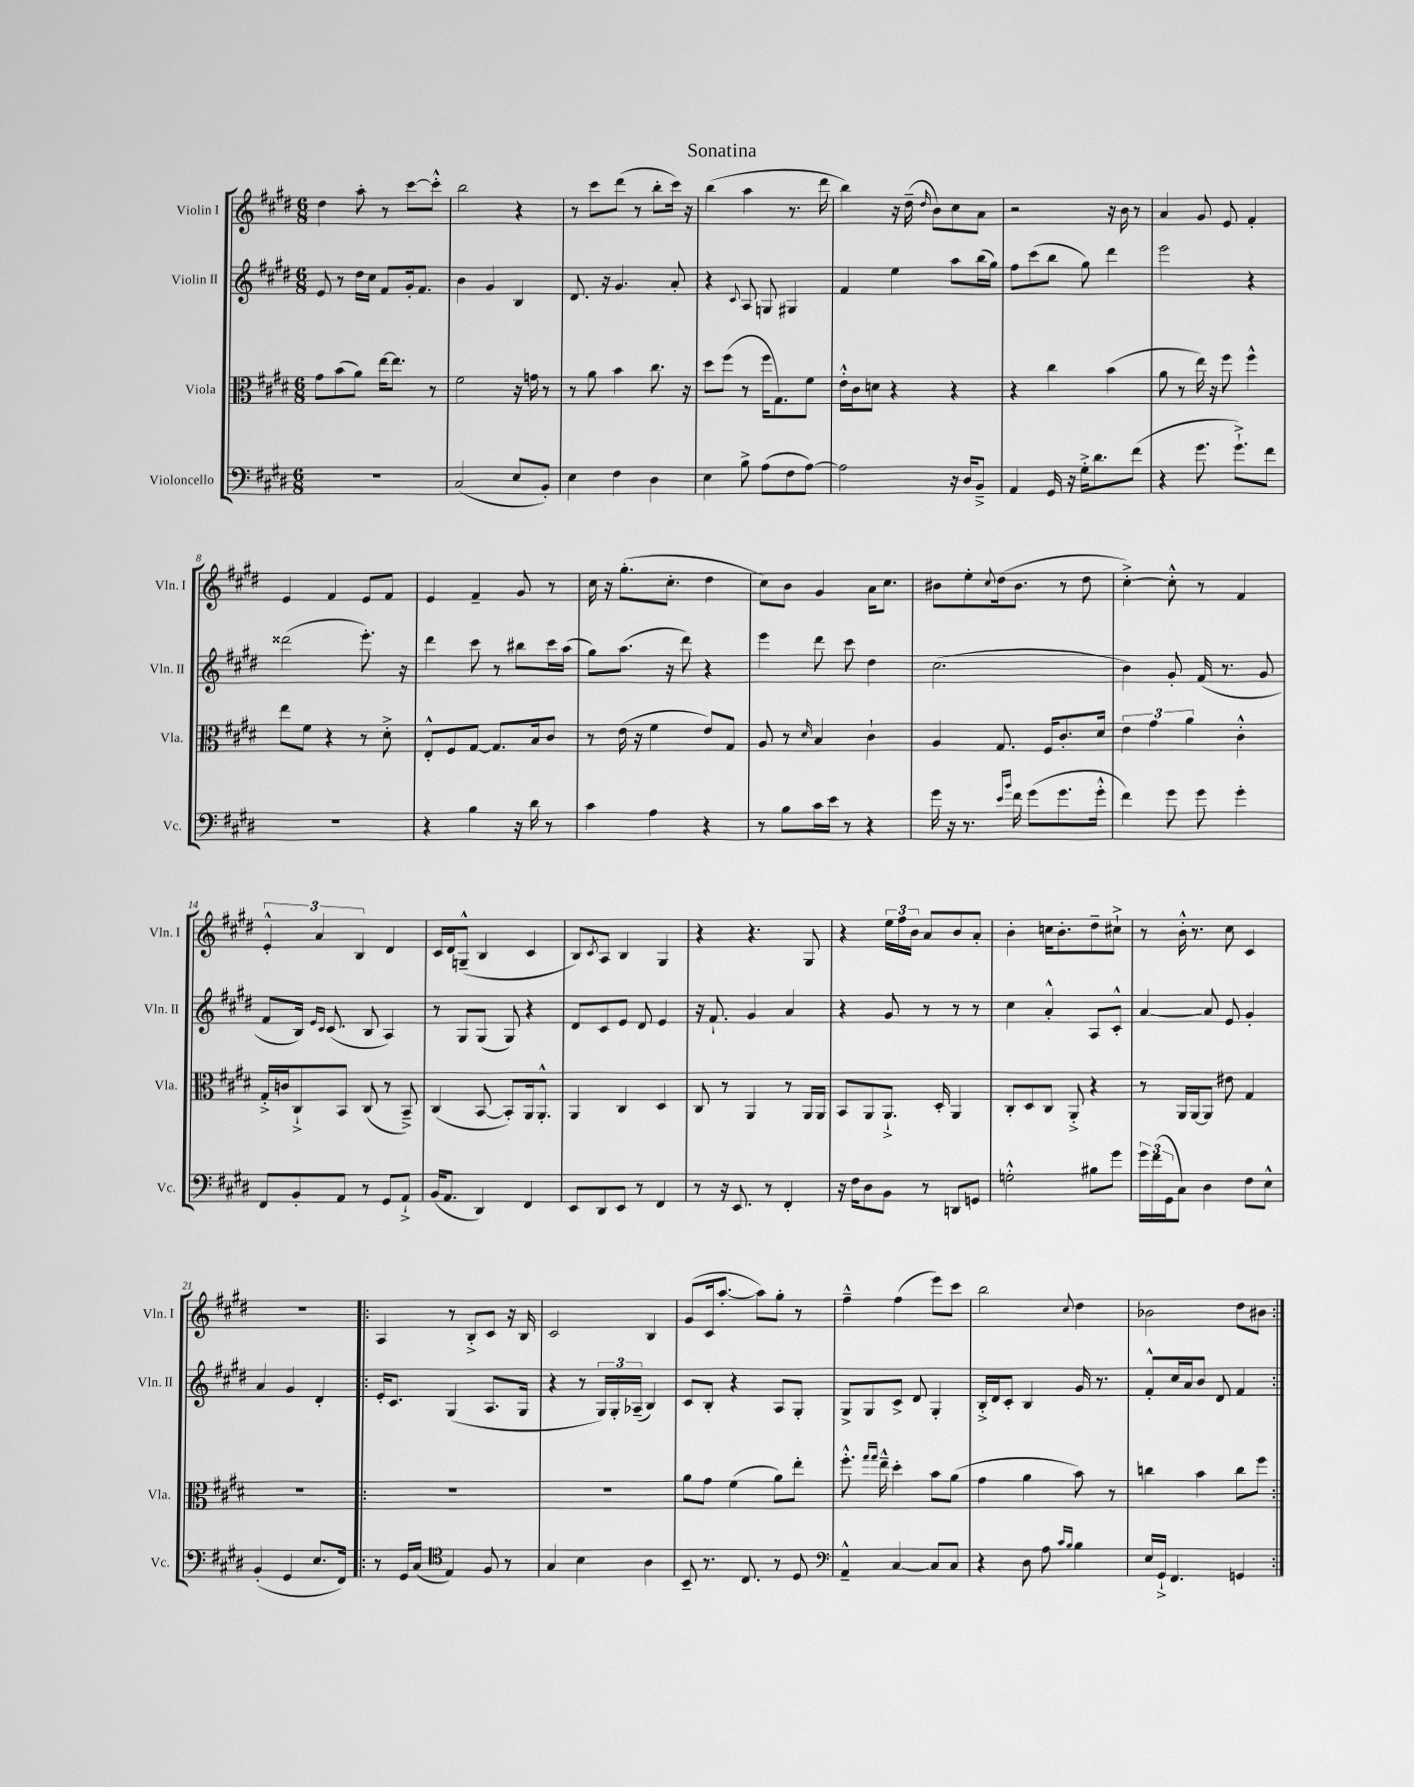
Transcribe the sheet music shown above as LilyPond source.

\header { title = "Sonatina" }
<<
\new StaffGroup <<
\new Staff = "s0" \with { instrumentName = "Violin I" shortInstrumentName = "Vln. I" } {
    \clef treble \key e \major \numericTimeSignature \time 6/8
    dis''4 a''8-. r8 cis'''8~ cis'''8-.-^ |
    b''2 r4 |
    r8 cis'''8 dis'''8( r8 b''8-. cis'''16) r16 |
    b''4( a''4 r8. dis'''16 |
    b''4) r16 dis''16--( \grace { dis''16 } b'8) cis''8 a'8 |
    r2 r16 b'16 r8 |
    a'4 gis'8 e'8 fis'4-. |
    e'4 fis'4 e'8 fis'8 |
    e'4 fis'4-- gis'8 r8 |
    cis''16 r16 gis''8.-.( cis''8.-. dis''4 |
    cis''8) b'8 gis'4 a'16 cis''8. |
    bis'8 e''8-. \appoggiatura { cis''8 } dis''16( bis'8. r8 dis''8 |
    cis''4~-.->) cis''8-.-^ r8 fis'4 |
    \tuplet 3/2 { e'4-.-^ a'4 b4 } dis'4 |
    cis'16 dis'16 g8---^( b4 cis'4 |
    b8) \acciaccatura { cis'8 } a8 b4 gis4 |
    r4 r4. gis8 |
    r4 \tuplet 3/2 { e''16 fis''16 b'16 } a'8 b'8 a'8-. |
    b'4-. c''16 b'8.-. dis''8-- cis''8-!-> |
    r8 b'16-.-^ r8. cis''8 cis'4 |
    R2. |
    \repeat volta 2 { a4 r8 b8-.-> cis'8 r16 b16 |
    cis'2 b4 |
    gis'8( cis'16 a''8.~-. a''8) gis''8-. r8 |
    fis''4---^ fis''4( e'''8) cis'''8 |
    b''2 \appoggiatura { cis''8 } dis''4 |
    bes'2 dis''8 bis'8 | }
}
\new Staff = "s1" \with { instrumentName = "Violin II" shortInstrumentName = "Vln. II" } {
    \clef treble \key e \major \numericTimeSignature \time 6/8
    e'8 r8 dis''16 cis''16 fis'8 gis'16-. fis'8. |
    b'4 gis'4 b4 |
    dis'8. r16 gis'4. a'8-. |
    r4 \appoggiatura { cis'8 } a8 g8 gis4 |
    fis'4 e''4 a''8 b''16( gis''16) |
    fis''8 cis'''8( b''8 gis''8) dis'''4 |
    e'''2 r4 |
    disis'''2( e'''8.-.) r16 |
    dis'''4 cis'''8 r8 bis''8 cis'''16 a''16( |
    gis''8) a''8.( r16 dis'''8) r4 |
    e'''4 dis'''8 cis'''8 dis''4 |
    cis''2.( |
    b'4) gis'8-. fis'16( r8. gis'8 |
    fis'8 b16) \grace { e'16 cis'16 } cis'8.( b8 a4) |
    r8 gis8 gis8( gis8) r4 |
    dis'8 cis'8 e'8 dis'8 e'4 |
    r16 fis'8.-! gis'4 a'4 |
    r4 gis'8 r8 r8 r8 |
    cis''4 a'4-.-^ a8 cis'8-.-^ |
    a'4~ a'8 e'8 gis'4-. |
    a'4 gis'4 dis'4-. |
    \repeat volta 2 { e'16-. cis'8. gis4( a8. gis16 |
    r4 r8 \tuplet 3/2 { gis16) gis16-. aes16--( } b4) |
    cis'8 b8-. r4 a8 gis8-. |
    gis8-> gis8 cis'8-> dis'8 gis4-. |
    b16-.-> dis'16 cis'8-. b4 gis'16 r8. |
    fis'8-.-^ cis''16 a'16 b'8 dis'8 fis'4 | }
}
\new Staff = "s2" \with { instrumentName = "Viola" shortInstrumentName = "Vla." } {
    \clef alto \key e \major \numericTimeSignature \time 6/8
    gis'8 b'8( a'8) e''16~ e''8. r8 |
    fis'2 r16 g'16 r8 |
    r8 a'8 b'4 cis''8. r16 |
    dis''8 fis''8( r8 fis''16 gis8.) fis'8 |
    e'16-.-^ cis'16 d'8 r4 r4 |
    r4 cis''4 b'4( |
    a'8 r8 e''16) r16 fis''8 fis''4-^ |
    e''8 fis'8 r4 r8 dis'8-.-> |
    e8-.-^ fis8 gis8~ gis8. b16 cis'8 |
    r8 e'16( r16 fis'4 e'8) gis8 |
    a8 r8 \grace { dis'16 } b4 cis'4-! |
    a4 gis8. fis16 cis'8.-. dis'16 |
    \tuplet 3/2 { e'4 gis'4 a'4 } cis'4-.-^ |
    gis16-.-> c'16 cis8-!-> b,8 cis8( r8 b,8--->) |
    cis4( b,8~ b,8-.) a,16 a,8.-.-^ |
    a,4 cis4 dis4 |
    cis8 r8 a,4 r8 a,16 a,16 |
    b,8 a,8 a,8.-!-> dis16-. a,4 |
    cis8-. dis8 cis8 a,8-.-> r4 |
    r8 a,16 a,16~ a,8 eis'8 gis4 |
    R2. |
    \repeat volta 2 { R2. |
    R2. |
    a'8 gis'8 fis'4( a'8) e''8-. |
    fis''8.-.-^ \grace { gis''16 gis''16 } e''16---^ dis''4-. b'8 a'8( |
    gis'4 a'4 b'8) r8 |
    c''4 b'4 c''8 fis''8 | }
}
\new Staff = "s3" \with { instrumentName = "Violoncello" shortInstrumentName = "Vc." } {
    \clef bass \key e \major \numericTimeSignature \time 6/8
    R2. |
    cis2( e8 b,8-.) |
    e4 fis4 dis4 |
    e4 b8-> a8( fis8 a8~) |
    a2 r16 dis16 b,8---> |
    a,4 gis,16 r16 gis16-.-> dis'8. fis'8( |
    r4 gis'8. gis'8.-!->) fis'8 |
    R2. |
    r4 b4 r16 dis'16 r8 |
    cis'4 a4 r4 |
    r8 b8 cis'16 e'16 r8 r4 |
    gis'16 r16 r8. \grace { e'16 b'16 } fis'16 gis'8( gis'8. gis'16-.-^ |
    fis'4) gis'8 gis'8 gis'4-. |
    fis,8 b,8-. a,8 r8 gis,8 a,8-!-> |
    b,16( a,8. dis,4) fis,4 |
    e,8 dis,8 e,8 r8 fis,4 |
    r8 r16 e,8. r8 fis,4-. |
    r16 fis16 dis8 b,8 r8 d,8 g,8 |
    g2-.-^ bis8 gis'8 |
    \tuplet 3/2 { gis'16 fis'16( gis,16 } cis8) dis4 fis8 e8-^ |
    b,4-.( gis,4 e8. fis,16) |
    \repeat volta 2 { r8 gis,16 cis16( \clef tenor e4) fis8 r8 |
    gis4 b4 a4 |
    b,8-- r8. cis8. r8 dis8 |
    \clef bass a,4---^ cis4~ cis8 cis8 |
    r4 dis8 a8 \grace { cis'16 b16 } b4 |
    e16 gis,16-!-> fis,4. g,4 | }
}
>>
>>
